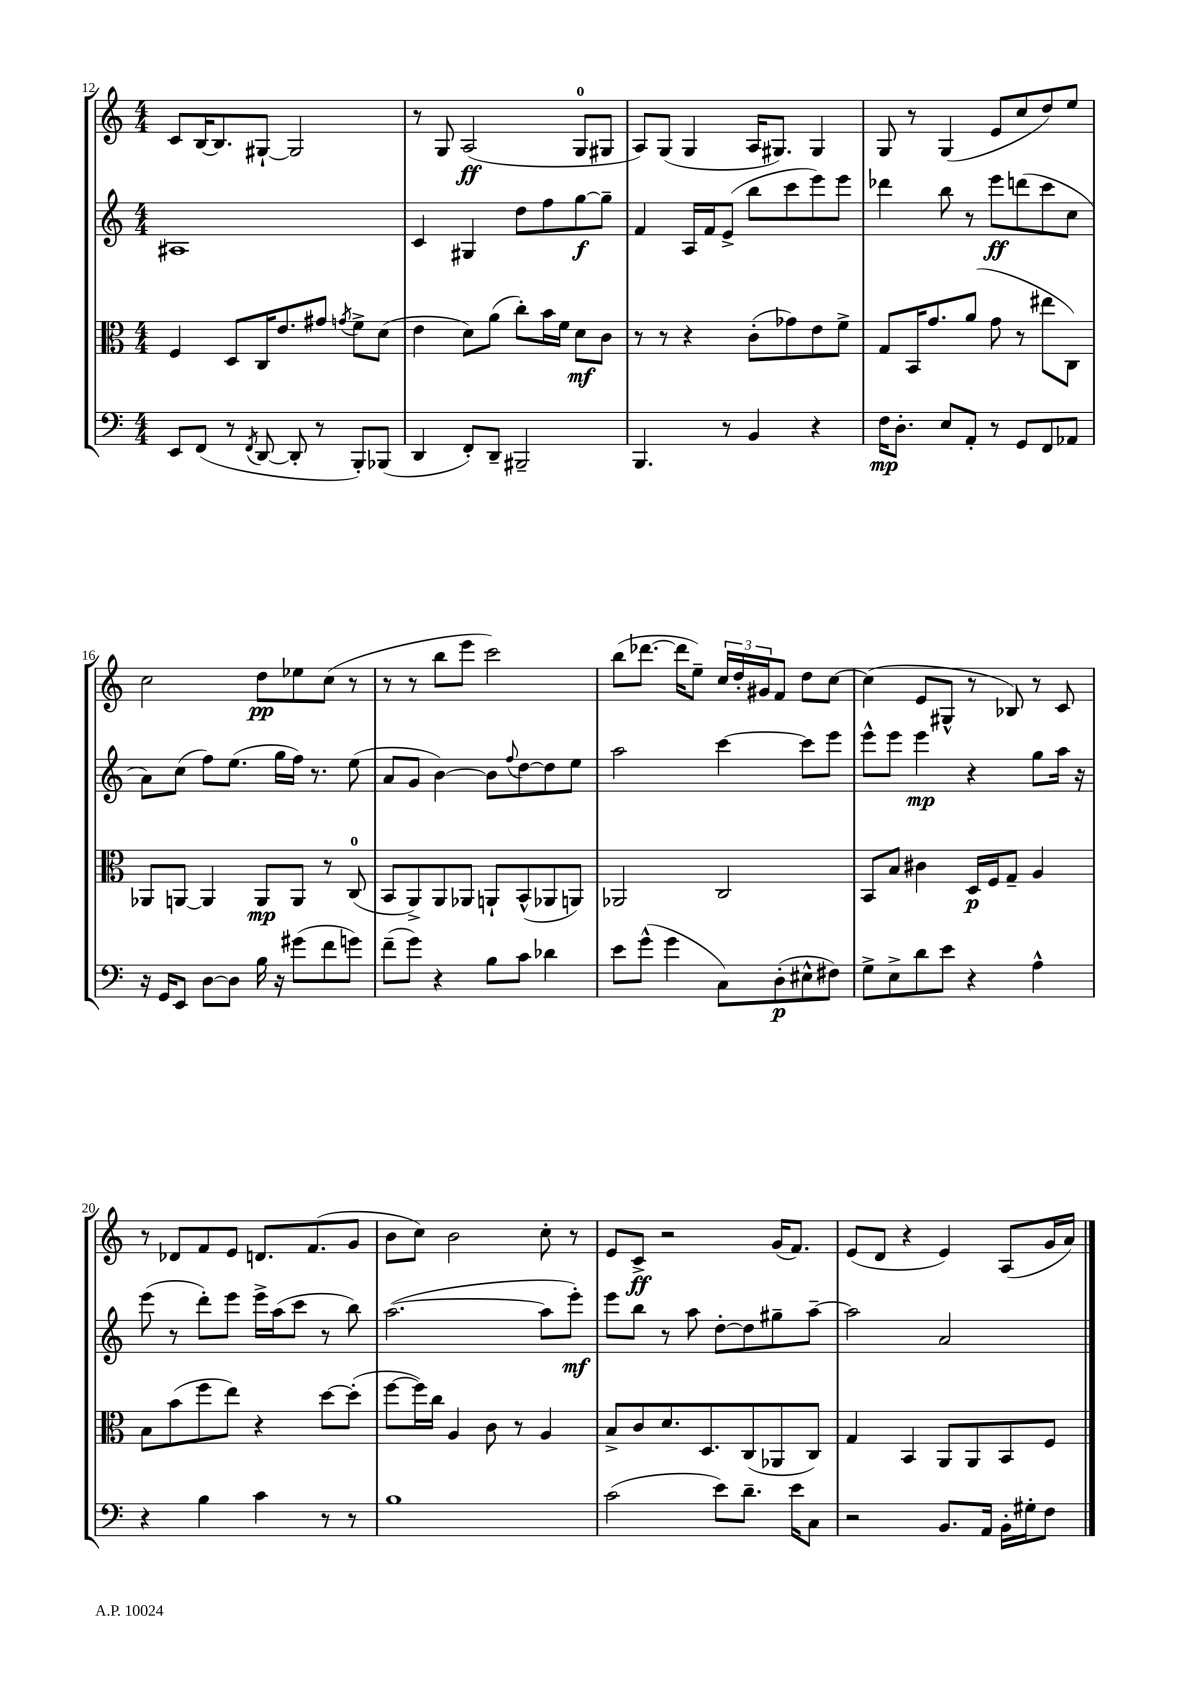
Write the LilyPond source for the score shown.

<<
\new StaffGroup <<
\new Staff = "s0" {
    \clef treble \key c \major \numericTimeSignature \time 4/4
    c'8 b16~ b8. gis8~-! gis2 |
    r8 g8 a2\ff( g8-0 gis8 |
    a8) g8( g4 a16 gis8.) gis4 |
    g8 r8 g4( e'8 c''8 d''8) e''8 |
    c''2 d''8\pp ees''8 c''8( r8 |
    r8 r8 b''8 e'''8 c'''2) |
    b''8( des'''8.~ des'''16 e''8--) \tuplet 3/2 { c''16 d''16-. gis'16 } f'8 d''8 c''8~ |
    c''4( e'8 gis8-^ r8 bes8) r8 c'8 |
    r8 des'8 f'8 e'8 d'8. f'8.( g'8 |
    b'8 c''8) b'2 c''8-. r8 |
    e'8 c'8->\ff r2 g'16( f'8.) |
    e'8( d'8 r4 e'4) a8( g'16 a'16) \bar "|." |
}
\new Staff = "s1" {
    \clef treble \key c \major \numericTimeSignature \time 4/4
    ais1 |
    c'4 gis4 d''8 f''8 g''8~\f g''8-- |
    f'4 a16 f'16 e'8->( b''8 c'''8 e'''8) e'''8 |
    des'''4 b''8 r8 e'''8\ff d'''8( c'''8 c''8 |
    a'8) c''8( f''8) e''8.( g''16 f''16) r8. e''8( |
    a'8 g'8 b'4~) b'8 \appoggiatura { f''8 } d''8~ d''8 e''8 |
    a''2 c'''4~ c'''8 e'''8 |
    e'''8-^ e'''8 e'''4\mp r4 g''8 a''16 r16 |
    e'''8( r8 d'''8-.) e'''8 e'''16-> a''16( c'''8 r8 b''8) |
    a''2.~( a''8 e'''8-.\mf) |
    e'''8 b''8 r8 a''8 d''8~-. d''8 gis''8-- a''8~-- |
    a''2 a'2 \bar "|." |
}
\new Staff = "s2" {
    \clef alto \key c \major \numericTimeSignature \time 4/4
    f4 d8 c16 e'8. gis'8 \acciaccatura { g'8 } f'8-> d'8( |
    e'4 d'8) a'8( c''8-.) b'16 f'16 d'8\mf c'8 |
    r8 r8 r4 c'8-.( ges'8) e'8 f'8-> |
    g8 b,16 g'8. a'8( g'8 r8 eis''8 c8) |
    aes,8 a,8~ a,4 a,8\mp a,8 r8 c8-0( |
    b,8 a,8->) a,8 aes,8 a,8-! b,8-^( aes,8 a,8) |
    aes,2 c2 |
    b,8 b8 cis'4 d16\p f16 g8-- a4 |
    b8 b'8( f''8 e''8) r4 d''8~ d''8-.( |
    f''8~ f''16) c''16 a4 c'8 r8 a4 |
    b8-> c'8 d'8. d8. c8( aes,8 c8) |
    g4 b,4 a,8 a,8 b,8 f8 \bar "|." |
}
\new Staff = "s3" {
    \clef bass \key c \major \numericTimeSignature \time 4/4
    e,8 f,8( r8 \acciaccatura { f,8 } d,8~ d,8-. r8 b,,8-.) bes,,8( |
    d,4 f,8-.) d,8-- bis,,2-- |
    b,,4. r8 b,4 r4 |
    f16\mp d8.-. e8 a,8-. r8 g,8 f,8 aes,8 |
    r16 g,16 e,8 d8~ d8 b16 r16 gis'8( f'8 g'8) |
    f'8--( g'8) r4 b8 c'8 des'4 |
    e'8 g'8-^( g'4 c8) d8-.\p( eis8-^ fis8) |
    g8-> e8-> d'8 e'8 r4 a4-^ |
    r4 b4 c'4 r8 r8 |
    b1 |
    c'2( e'8) d'8.-- e'16 c8 |
    r2 b,8. a,16 b,16-. gis16-. f8 \bar "|." |
}
>>
>>
\layout { \context { \Score currentBarNumber = #12 } }
